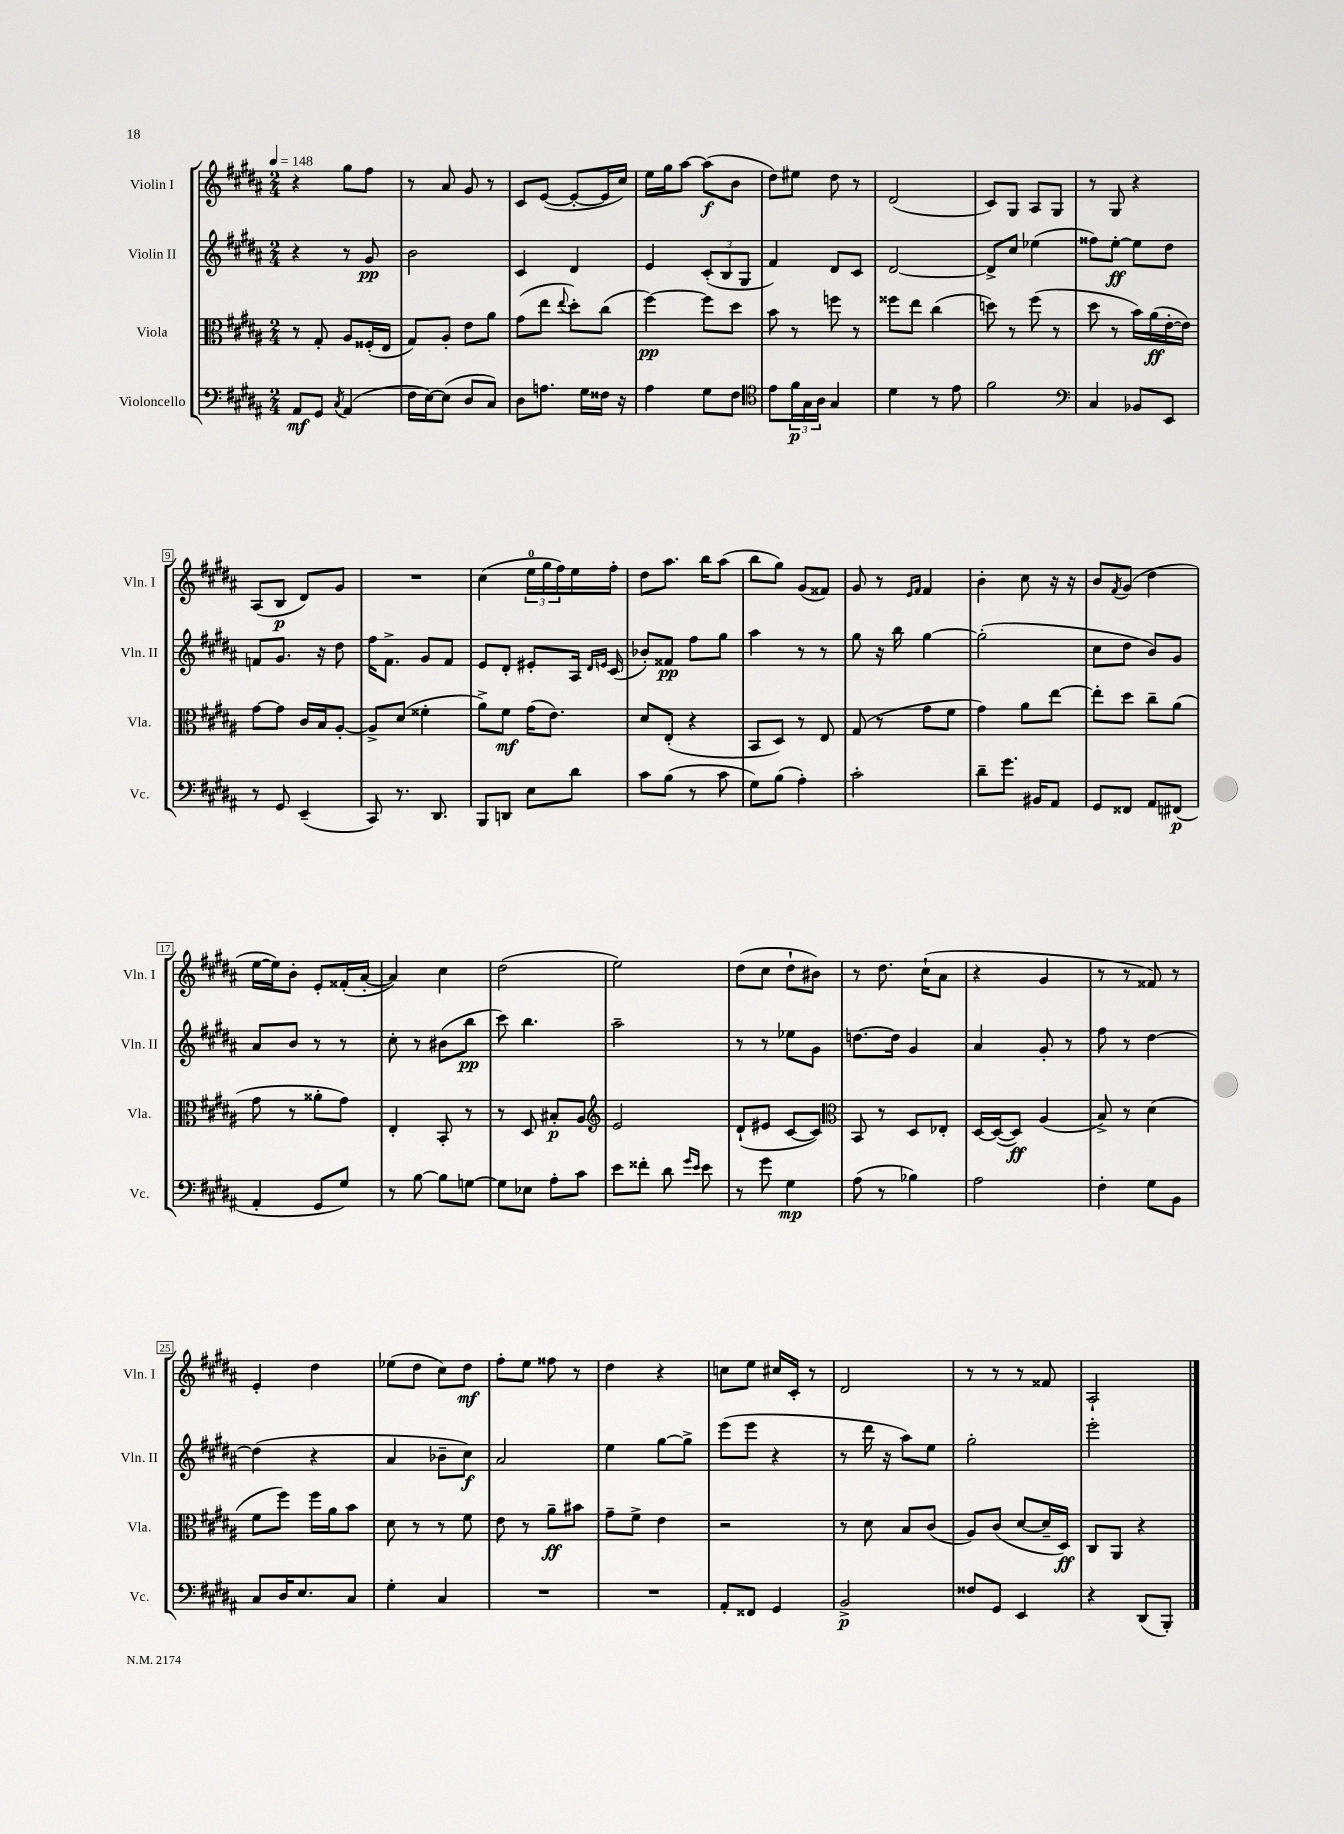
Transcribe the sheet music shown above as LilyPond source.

<<
\new StaffGroup <<
\new Staff = "s0" \with { instrumentName = "Violin I" shortInstrumentName = "Vln. I" } {
    \clef treble \key b \major \numericTimeSignature \time 2/4 \tempo 4 = 148
    r4 gis''8 fis''8 |
    r8 ais'8 gis'8 r8 |
    cis'8 e'8~( e'8~-. e'16 cis''16) |
    e''16 gis''16 ais''8~ ais''8\f( b'8 |
    dis''8) eis''8 dis''8 r8 |
    dis'2( |
    cis'8) gis8 ais8 gis8 |
    r8 gis8 r4 |
    ais8( b8\p dis'8) gis'8 |
    R2 |
    cis''4( \tuplet 3/2 { e''16-0 gis''16 fis''16) } e''16 fis''16-. |
    dis''8 ais''8. b''16 ais''8( |
    b''8 gis''8) gis'8( fisis'8) |
    gis'8 r8 \grace { e'16 fis'16 } fis'4 |
    b'4-. cis''8 r16 r16 |
    b'8 \acciaccatura { fis'8 } gis'8( dis''4 |
    e''16~ e''16) b'8-. e'8-. fisis'16-.( ais'16~-. |
    ais'4) cis''4 |
    dis''2( |
    e''2) |
    dis''8( cis''8 dis''8-! bis'8) |
    r8 dis''8. cis''16-!( ais'8 |
    r4 gis'4 |
    r8 r8 fisis'8) r8 |
    e'4-. dis''4 |
    ees''8( dis''8 cis''8) dis''8\mf |
    fis''8-. e''8 fisis''8 r8 |
    dis''4 r4 |
    c''8 e''8 cis''16 cis'16-. r8 |
    dis'2 |
    r8 r8 r8 fisis'8 |
    ais2-! \bar "|." |
}
\new Staff = "s1" \with { instrumentName = "Violin II" shortInstrumentName = "Vln. II" } {
    \clef treble \key b \major \numericTimeSignature \time 2/4
    r4 r8 gis'8\pp |
    b'2 |
    cis'4 dis'4 |
    e'4 \tuplet 3/2 { cis'8-.( b8 gis8 } |
    fis'4) dis'8 cis'8 |
    dis'2~ |
    dis'8-> cis''8 ees''4( |
    fisis''8) e''8~-.\ff e''8 dis''8 |
    f'8 gis'8. r16 dis''8 |
    fis''16 fis'8.-> gis'8 fis'8 |
    e'8 dis'8-. eis'8-. ais16 \grace { dis'16 e'16 } cis'16( |
    bes'8-.) fisis'8\pp fis''8 gis''8 |
    ais''4 r8 r8 |
    gis''8 r16 b''16 gis''4~ |
    gis''2-.( |
    cis''8 dis''8 b'8) gis'8 |
    ais'8 b'8 r8 r8 |
    cis''8-. r8 bis'8( b''8\pp |
    cis'''8) b''4. |
    ais''2-- |
    r8 r8 ees''8 gis'8 |
    d''8.~ d''16 gis'4 |
    ais'4 gis'8-. r8 |
    fis''8 r8 dis''4~ |
    dis''4( r4 |
    ais'4 bes'8-- cis''8\f) |
    ais'2 |
    e''4 gis''8~ gis''8-> |
    e'''8( e'''8 r4 |
    r8 dis'''16 r16 ais''8) e''8 |
    gis''2-. |
    e'''2-. \bar "|." |
}
\new Staff = "s2" \with { instrumentName = "Viola" shortInstrumentName = "Vla." } {
    \clef alto \key b \major \numericTimeSignature \time 2/4
    r8 gis8-. ais8 fisis16-.( e16 |
    gis8) ais8-. e'8 ais'8 |
    gis'8( e''8 \appoggiatura { e''8 } dis''8-.) cis''8( |
    fis''4~\pp) fis''8 dis''8 |
    b'8 r8 f''8 r8 |
    fisis''8 e''8 cis''4( |
    d''8) r8 fis''8( r8 |
    dis''8 r8 b'16) ais'16\ff( e'16~-. e'16) |
    gis'8~ gis'8 cis'16 b16 ais8~-. |
    ais8-> dis'8( fisis'4-. |
    ais'8->) fis'8\mf gis'16( e'8.) |
    dis'8 e8-.( r4 |
    b,8 dis8) r8 e8 |
    gis8( r8 gis'8 fis'8 |
    gis'4) ais'8 e''8~ |
    e''8-. dis''8 cis''8-- ais'8( |
    gis'8 r8 aisis'8-. gis'8) |
    e4-. b,8-. r8 |
    r8 dis8 bis8-.\p ais8 |
    \clef treble e'2 |
    dis'8-!( eis'8 cis'8~ cis'8) |
    \clef alto b,8 r8 dis8 ees8-. |
    dis16~ dis16~( dis8\ff) ais4( |
    b8->) r8 dis'4( |
    fis'8 fis''8) fis''16 ais'16 b'8 |
    dis'8 r8 r8 fis'8 |
    e'8 r8 ais'8--\ff bis'8 |
    gis'8-- fis'8-> e'4 |
    r2 |
    r8 dis'8 b8 cis'8( |
    ais8) cis'8( dis'8~ dis'16-- dis16\ff) |
    cis8 ais,8 r4 \bar "|." |
}
\new Staff = "s3" \with { instrumentName = "Violoncello" shortInstrumentName = "Vc." } {
    \clef bass \key b \major \numericTimeSignature \time 2/4
    ais,8\mf gis,8 \acciaccatura { cis8 } ais,4( |
    fis16 e16~) e8( dis8 cis8) |
    dis8 a8. gis16 fisis16 r16 |
    ais4 gis8 fis8 |
    \clef tenor e'8 \tuplet 3/2 { fis'16\p gis16 ais16 } gis4 |
    dis'4 r8 e'8 |
    fis'2 |
    \clef bass cis4 bes,8 e,8 |
    r8 gis,8 e,4--( |
    cis,8) r8. dis,8. |
    b,,8 d,8 e8 dis'8 |
    cis'8 b8( r8 cis'8 |
    gis8) b8( ais4-.) |
    cis'2-. |
    dis'8-- gis'8. bis,16 ais,8 |
    gis,8 fisis,8 ais,8 fis,8\p( |
    ais,4-. gis,8 gis8) |
    r8 b8~ b8 g8~ |
    g8 ees8 ais8-. cis'8 |
    e'8 fisis'8-. dis'8 \grace { gis'16 e'16 } e'8 |
    r8 gis'8 gis4\mp |
    ais8( r8 bes4) |
    ais2 |
    fis4-. gis8 b,8 |
    cis8 dis16 e8. cis8 |
    gis4-. cis4 |
    R2 |
    R2 |
    ais,8-. fisis,8 gis,4 |
    b,2->\p |
    fisis8 gis,8 e,4 |
    r4 dis,8( b,,8-.) \bar "|." |
}
>>
>>
\layout { \context { \Score \override BarNumber.stencil = #(make-stencil-boxer 0.1 0.3 ly:text-interface::print) } }
